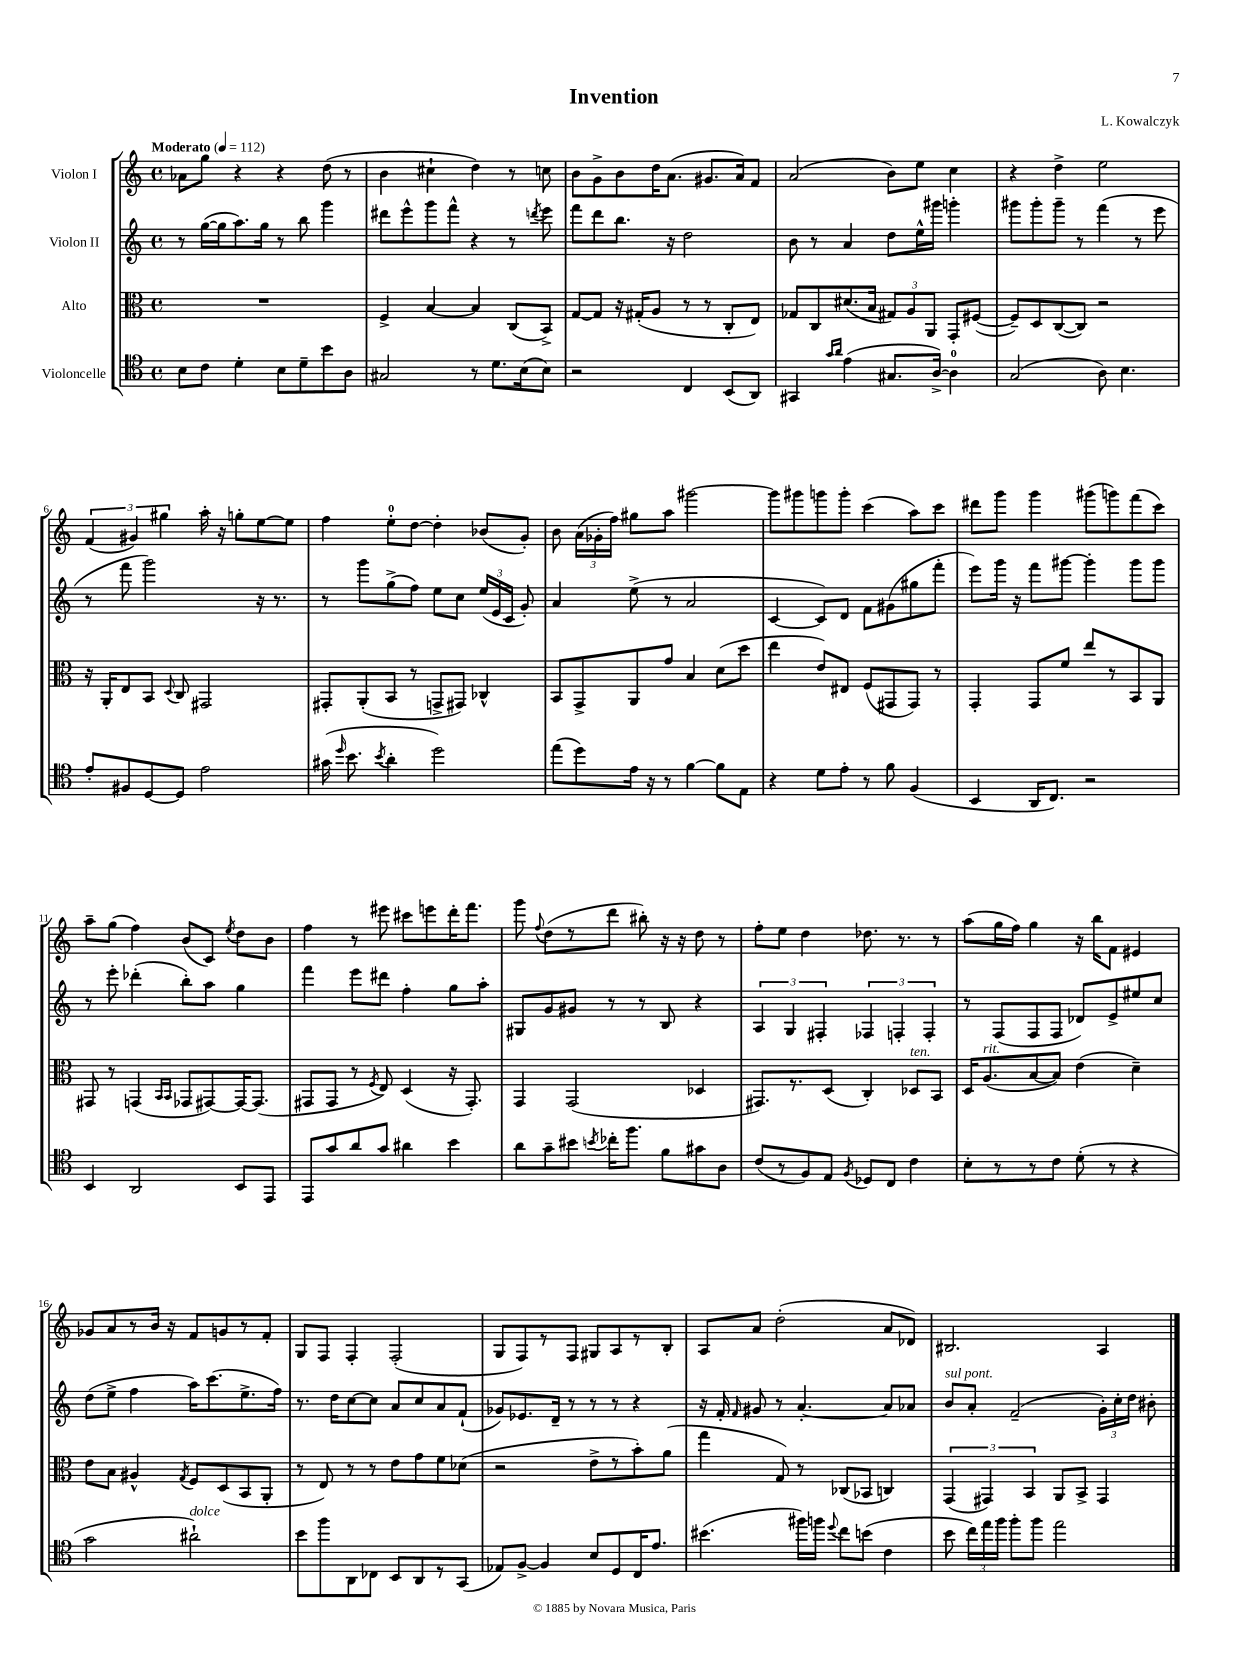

**kern	**kern	**kern	**kern
*staff4	*staff3	*staff2	*staff1
*clefC4	*clefC3	*clefG2	*clefG2
*k[]	*k[]	*k[]	*k[]
*M4/4	*M4/4	*M4/4	*M4/4
*met(c)	*met(c)	*met(c)	*met(c)
*MM112	*MM112	*MM112	*MM112
8B	1r	8r	8a-
8c	.	([16gg	8gg
.	.	16gg]	.
4d'	.	8.aa)	4r
.	.	16gg	.
8B	.	8r	4r
8d~	.	8bb	.
8b	.	4ggg	(8dd
8A	.	.	8r
=	=	=	=
2G#	4F^	8ddd#	4b
.	.	8eee^^	.
.	[4B	8ggg	4cc#`
.	.	8fff^^	.
8r	4B]	4r	4dd)
8.d	.	.	.
.	(8C	8r	8r
(16B	.	.	.
.	.	8qddd	.
8B)	8BB^)	8eee	8cc
=	=	=	=
2r	[8G	8fff	8b
.	8G]	8ddd	8g^
.	16r	8.bb	8b
.	(16G#'	.	.
.	8A	.	16dd
.	.	16r	(8.a
4C	8r	2dd	.
.	8r	.	8.g#
(8BB	8C'	.	.
.	.	.	16a)
8AA)	8E)	.	8f
=	=	=	=
4GG#	8G-	8b	(2a
.	8C	8r	.
16qqg	.	.	.
16qqa	.	.	.
(4e	(8.d#	4a	.
.	16B	.	.
8.G#	12G#)	8dd	8b)
.	12A	.	.
.	.	16ee^^	8ee
.	12AA	.	.
[16A^)	.	16ggg#	.
4A]	8GG'	4ggg'	4cc
.	([8F#	.	.
=	=	=	=
(2G	8F#~])	8ggg#	4r
.	8D	8ggg#'	.
.	([8C	8ggg#~	4dd^
.	8C])	8r	.
8A)	2r	(4fff	2ee
4.B	.	.	.
.	.	8r	.
.	.	8eee	.
=	=	=	=
8e'	16r	8r	(6f
.	16AA'	.	.
8F#	8E	8fff	.
.	.	.	6g#)
[8D	8BB	2ggg)	.
.	.	.	6gg#
.	8qqD	.	.
8D]	8C	.	.
2e	2GG#	.	16aa'
.	.	.	16r
.	.	.	8gg'
.	.	16r	[8ee
.	.	8.r	.
.	.	.	8ee]
=	=	=	=
(16g#	8GG#'	8r	4ff
16qqdd	.	.	.
8.b	.	.	.
.	(8AA'	8ggg	.
8qb	.	.	.
4a'	8BB	(8gg^	8ee'
.	8r	8ff)	[8dd
2dd)	8GG^	8ee	4dd']
.	8GG#)	8cc	.
.	4C-^^	(24ee	(8b-
.	.	24e	.
.	.	24c	.
.	.	8g')	8g')
=	=	=	=
(8ee	8BB	4a	8b
8dd)	8GG^	.	(24a
.	.	.	24g-'
.	.	.	24ff)
16e	8AA	(8ee^	8gg#
16r	.	.	.
8r	8g	8r	8aa
[4f	4B	2a	[2ggg#
8f]	(8d	.	.
8E	8dd	.	.
=	=	=	=
4r	4ee	[4c	8ggg#]
.	.	.	8ggg#
8d	8e)	8c])	8ggg
8e'	8E#	8d	8ggg'
8r	(8F	8f	(4ccc
8f	8GG#	(8g#	.
(4F	8GG#)	8gg#	8aa)
.	8r	8fff'	8ccc
=	=	=	=
4BB	4GG'	8eee)	8ddd#
.	.	16ggg	8ggg
.	.	16r	.
16AA	8GG	8fff	4ggg
8.C)	.	.	.
.	8f	[8ggg#	.
2r	8ee	4ggg#']	(8ggg#
.	8r	.	8ggg)
.	8BB	8ggg#	(8fff
.	8AA	8ggg#	8ccc)
=	=	=	=
4BB	8GG#	8r	8aa~
.	8r	8eee'	(8gg
2AA	(4GG	(4ddd-'	4ff)
.	16qqBB	.	.
.	16qqBB	.	.
.	8GG-	8bb')	(8b
.	[8GG#)	8aa	8c)
.	.	.	8qee
8BB	16GG#_	4gg	8dd
.	(8.GG#]	.	.
8EE	.	.	8b
=	=	=	=
8EE	8GG#	4fff	4ff
8g	8GG#	.	.
8a	8r	8eee	8r
.	8qF	.	.
8g	8E)	8ddd#	8eee#
4a#	(4D	4ff'	8ccc#
.	.	.	8eee
4b	16r	8gg	16ddd'
.	8.GG#')	.	8.fff
.	.	8aa'	.
=	=	=	=
8a	4GG	8G#	8ggg
.	.	.	8qqff
8g~	.	8g	(8dd
8b#	(2GG	8g#	8r
8qb	.	.	.
16cc-'	.	8r	8ddd
8.ff	.	.	.
.	.	8r	8bb#')
8f	.	8B	16r
.	.	.	16r
8g#	4D-	4r	8dd
8A	.	.	8r
=	=	=	=
(8c	8.GG#)	6A	8ff'
8r	.	.	8ee
.	.	6G	.
.	8.r	.	.
8F)	.	.	4dd
.	.	6F#'	.
8E	(8D	.	.
8qF	.	.	.
8D-	4C')	6F-	8.dd-
8C	.	.	.
.	.	6F'	.
.	.	.	8.r
4c	8D-	.	.
.	.	6F'	.
.	8BB	.	8r
=	=	=	=
8B'	16D	8r	(8aa
.	(8.A	.	.
8r	.	(8F	16gg
.	.	.	16ff)
8r	[8B	8F	4gg
8c	8B])	8F	.
(8d'	(4e	8d-)	16r
.	.	.	16bb
8r	.	8e^	8f
4r	4d~)	8ee#	4e#
.	.	8cc	.
=	=	=	=
2g	8e	(8dd	8g-
.	8B	8ee^	8a
.	4A#^^	4ff	8r
.	.	.	16b
.	.	.	16r
.	8qG	.	.
2a#`)	8F	16aa)	8f
.	.	(8.ccc	.
.	(8D	.	8g
.	8BB	8.ee^	8r
.	8AA'	.	8f'
.	.	16ff)	.
=	=	=	=
8b	8r	8.r	8G
8ff	8E)	.	8F
.	.	16dd	.
8AA	8r	[8cc	4F'
8C-	8r	8cc]	.
8BB	8e	8a	(2F'
8AA	8g	8cc	.
8r	8f	8a	.
(8GG	(8d-	(8f`	.
=	=	=	=
8E-)	2r	8g-)	8G
[8F^	.	8.e-	8F)
4F]	.	.	8r
.	.	16d~	.
.	.	8r	8F
8B	8e^	8r	8G#
8D	8r	8r	8A
16C	8b')	4r	8r
8.e	.	.	.
.	(8a	.	8B'
=	=	=	=
(4.b#	4gg	16r	8A
.	.	16f'	.
.	.	16qqf	.
.	.	8g#	8a
.	8G)	8r	(2dd'
16ff#)	8r	[4.a'	.
16ff	.	.	.
8qqdd	.	.	.
8cc	(8C-	.	.
(8b	8BB-	.	.
4c	4C)	8a]	8a
.	.	8a-	8d-)
=	=	=	=
8b	(6GG	8b	2.B#
24cc)	.	8a'	.
24ee	6GG#)	.	.
24ff	.	.	.
8ff'	.	(2f~	.
.	6BB	.	.
8ff	.	.	.
2ee	8AA	.	.
.	8BB^	.	.
.	4GG#	24g')	4A
.	.	24cc'	.
.	.	24dd	.
.	.	8b#'	.
==	==	==	==
*-	*-	*-	*-
